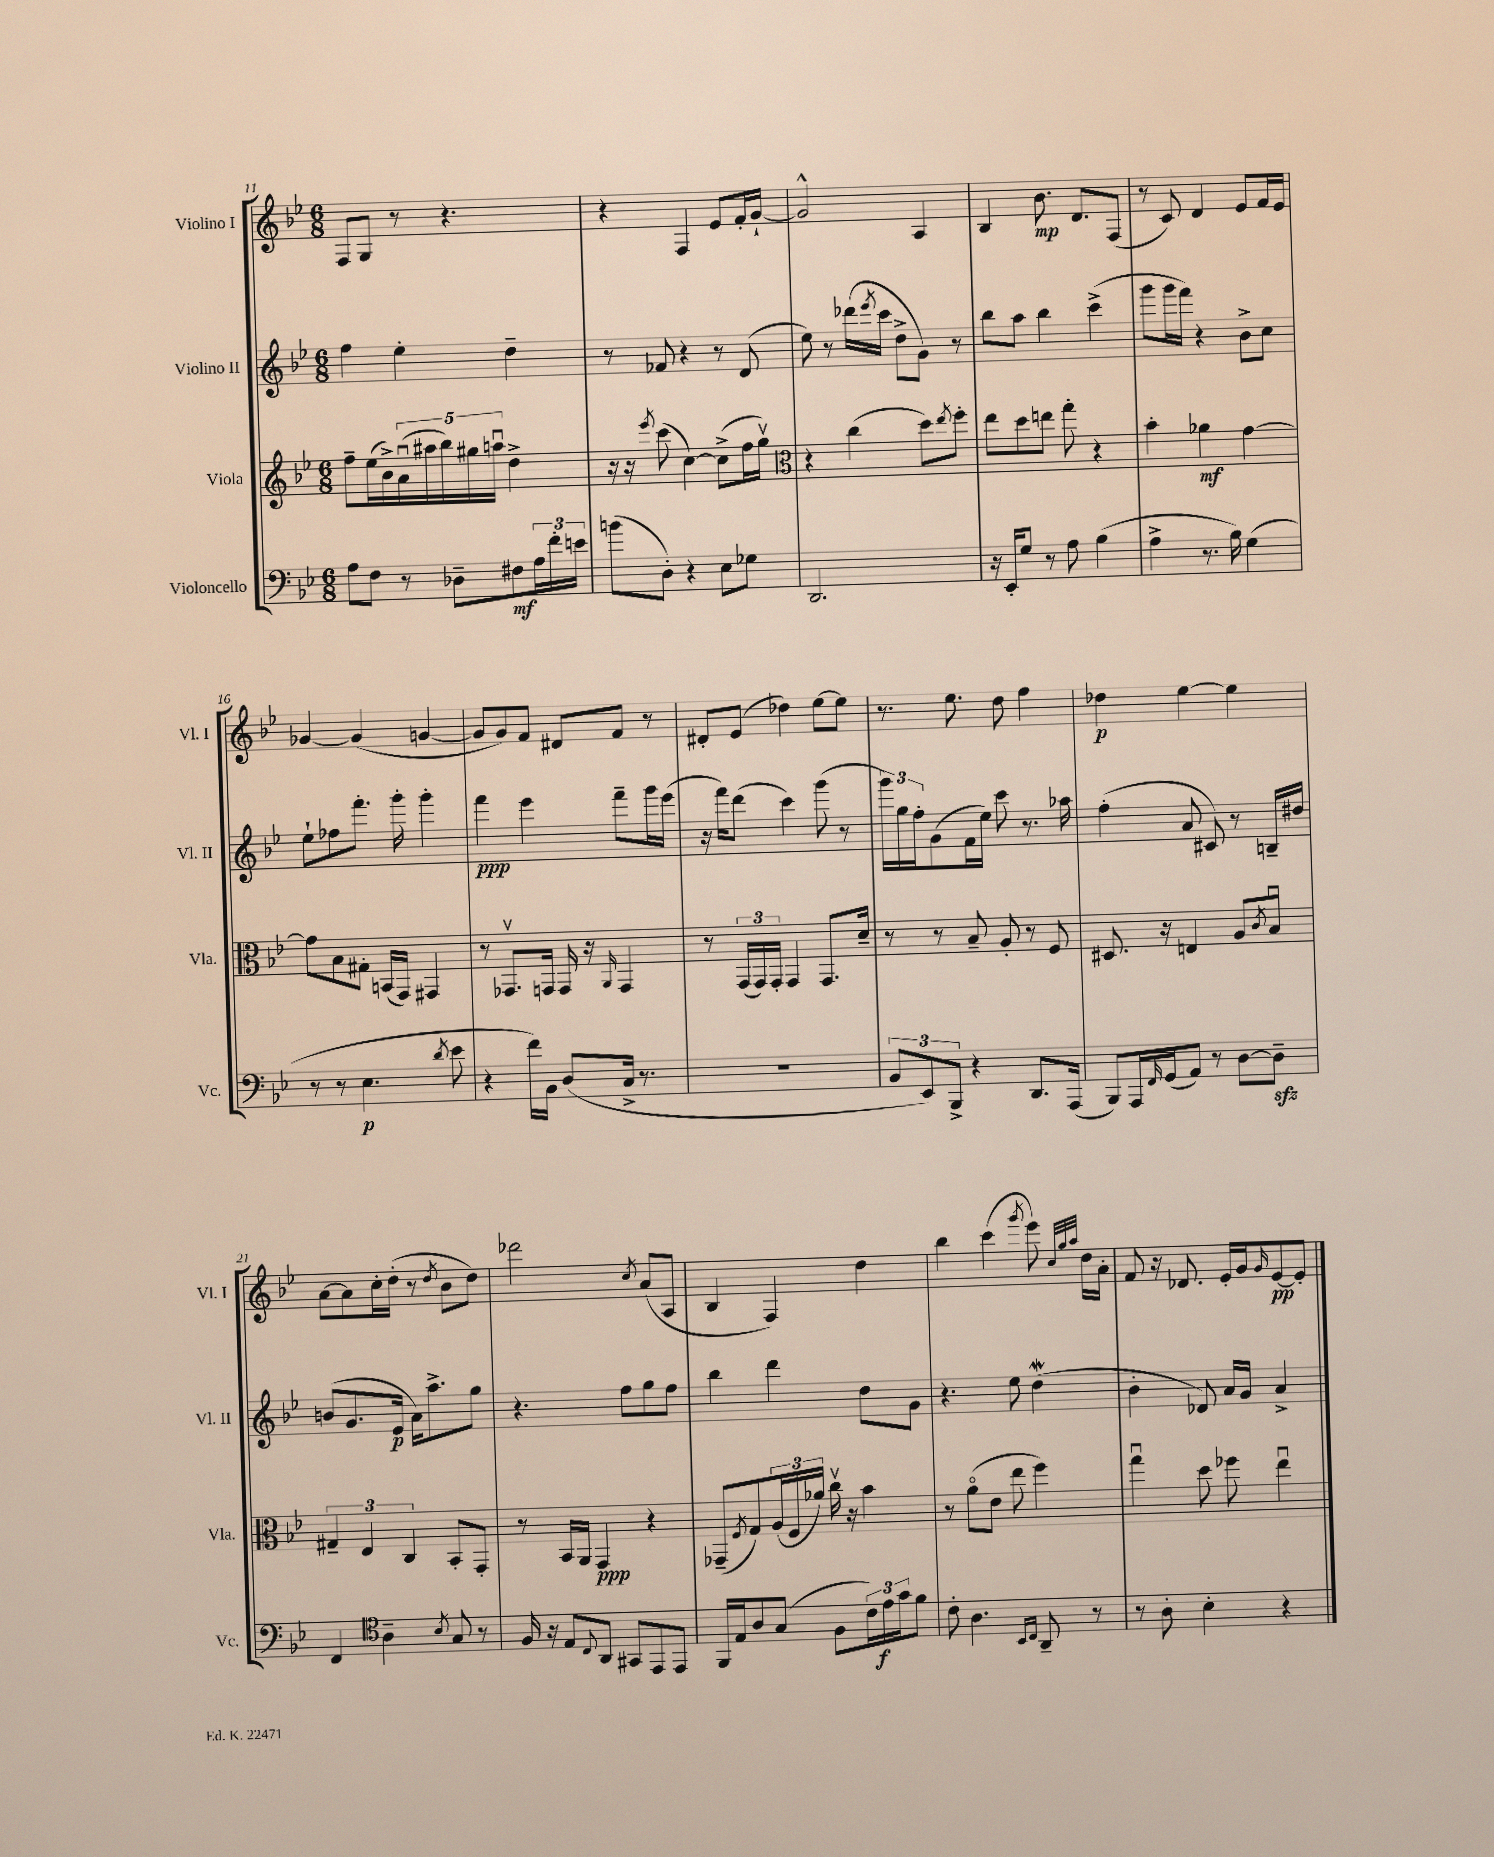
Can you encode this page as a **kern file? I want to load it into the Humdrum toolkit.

**kern	**dynam	**kern	**dynam	**kern	**dynam	**kern	**dynam
*part4	*part4	*part3	*part3	*part2	*part2	*part1	*part1
*staff4	*staff4	*staff3	*staff3	*staff2	*staff2	*staff1	*staff1
*I"Violoncello	*	*I"Viola	*	*I"Violino II	*	*I"Violino I	*
*I'Vc.	*	*I'Vla.	*	*I'Vl. II	*	*I'Vl. I	*
*clefF4	*	*clefG2	*	*clefG2	*	*clefG2	*
*k[b-e-]	*	*k[b-e-]	*	*k[b-e-]	*	*k[b-e-]	*
*M6/8	*	*M6/8	*	*M6/8	*	*M6/8	*
=11	=11	=11	=11	=11	=11	=11	=11
8A\L	.	8ff~\L	.	4ff\	.	8F/L	.
8F\J	.	(16ee-\L	.	.	.	8G/J	.
.	.	16b-^\)	.	.	.	.	.
8r	.	(20au\	.	4ee-'\	.	8r	.
.	.	20aa#X\	.	.	.	.	.
.	.	20bb-\)	.	.	.	.	.
8D-X~\L	.	.	.	.	.	4.r	.
.	.	20gg#X\	.	.	.	.	.
.	.	20aanu\JJ	.	.	.	.	.
8F#X\	mf	4dd^\	.	4dd~\	.	.	.
24A\L	.	.	.	.	.	.	.
24f'\	.	.	.	.	.	.	.
24en\JJ	.	.	.	.	.	.	.
=12	=12	=12	=12	=12	=12	=12	=12
(8bn\L	.	16r	.	8r	.	4r	.
.	.	16r	.	.	.	.	.
.	.	8qeee-/	.	.	.	.	.
8D'\J)	.	(8ccc\	.	8f-X/	.	.	.
4r	.	[4cc\)	.	4r	.	4F/	.
8E-\L	.	(8cc^\L]	.	8r	.	8e-/L	.
8G-X\J	.	16ff\L	.	(8d/	.	16f'/L	.
.	.	16ggv\JJ)	.	.	.	[16g`/JJ	.
=13	=13	=13	=13	=13	=13	=13	=13
*	*	*clefC3	*	*	*	*	*
2.DD/	.	4r	.	8ee-\)	.	2g^^/]	.
.	.	.	.	8r	.	.	.
.	.	(4cc\	.	(16ddd-X\LL	.	.	.
.	.	.	.	8qeee-/	.	.	.
.	.	.	.	16ccc\JJ	.	.	.
.	.	.	.	8dd^\L	.	.	.
.	.	8dd\L)	.	8g\J)	.	4A/	.
.	.	8qee-/	.	.	.	.	.
.	.	8ff'\J	.	8r	.	.	.
=14	=14	=14	=14	=14	=14	=14	=14
16r	.	8ee-\L	.	8bb-\L	.	4B-/	.
16EE-'/KL	.	.	.	.	.	.	.
8G/J	.	8dd\	.	8aa\J	.	.	.
8r	.	8een\J	.	4bb-\	.	8.b-\	mp
8A\	.	8gg'\	.	.	.	.	.
.	.	.	.	.	.	8.d/L	.
(4B-\	.	4r	.	(4ccc^\	.	.	.
.	.	.	.	.	.	(8F/J	.
=15	=15	=15	=15	=15	=15	=15	=15
4A^\	.	4b-'\	.	8ggg\L	.	8r	.
.	.	.	.	16ggg\L	.	8c/)	.
.	.	.	.	16fff\JJ)	.	.	.
8.r	.	4a-X\	mf	4r	.	4d/	.
16B-\)	.	.	.	.	.	.	.
(4G\	.	[4g\	.	8b-^\L	.	8e-/L	.
.	.	.	.	8cc\J	.	16f/L	.
.	.	.	.	.	.	16e-/JJ	.
!!LO:LB:g=z
=16	=16	=16	=16	=16	=16	=16	=16
8r	.	8g\L]	.	8ee-`\L	.	[4g-X/	.
8r	.	8B-\	.	8ff-X\	.	.	.
4.E-\	p	8G#X'\J	.	8.fff'\J	.	(4g-/]	.
.	.	(16BBn/LL	.	.	.	.	.
.	.	16GG/JJ)	.	16ggg'\	.	.	.
.	.	4GG#X/	.	4ggg'\	.	[4gn/	.
8qd/	.	.	.	.	.	.	.
8e-\	.	.	.	.	.	.	.
=17	=17	=17	=17	=17	=17	=17	=17
4r	.	8r	.	4fff\	ppp	8g/L]	.
.	.	8.GG-Xv/L	.	.	.	8g/)	.
16f\LL)	.	.	.	4eee-\	.	8f/J	.
16BB-\JJ	.	16GGn/Jk	.	.	.	.	.
(8D/L	.	16GG/	.	.	.	8d#X/L	.
.	.	16r	.	.	.	.	.
.	.	16qqAA/	.	.	.	.	.
16C^/Jk	.	4GG/	.	8fff~\L	.	8f/J	.
8.r	.	.	.	.	.	.	.
.	.	.	.	16ggg\L	.	8r	.
.	.	.	.	(16eee-\JJ	.	.	.
=18	=18	=18	=18	=18	=18	=18	=18
2.r	.	8r	.	16r	.	8d#X'/L	.
.	.	.	.	16fff\KL)	.	.	.
.	.	(24GG/LL	.	(8ddd\J	.	(8e-/J	.
.	.	24GG/)	.	.	.	.	.
.	.	24GG'/JJ	.	.	.	.	.
.	.	4GG/	.	4ccc\)	.	4dd-X\)	.
.	.	8.GG/L	.	(8ggg\	.	[8ee-\L	.
.	.	.	.	8r	.	8ee-\J]	.
.	.	16d~/Jk	.	.	.	.	.
=19	=19	=19	=19	=19	=19	=19	=19
12BB-/L	.	8r	.	24ggg\LL)	.	8.r	.
.	.	.	.	24gg\	.	.	.
12EE-/)	.	.	.	24ff'\J	.	.	.
.	.	8r	.	(8g\	.	.	.
12BBB-^/J	.	.	.	.	.	.	.
.	.	.	.	.	.	8.ee-\	.
4r	.	8B-~/	.	16f\L	.	.	.
.	.	.	.	16ee-\JJ)	.	.	.
.	.	8A'/	.	8ccc\	.	8dd\	.
8.DD/L	.	8r	.	8.r	.	4ff\	.
.	.	8F/	.	.	.	.	.
(16AAA/Jk	.	.	.	16aa-X\	.	.	.
=20	=20	=20	=20	=20	=20	=20	=20
8BBB-/L)	.	8.D#X/	.	(4ff'\	.	4dd-X\	p
16AAA/L	.	.	.	.	.	.	.
16qqFF/	.	.	.	.	.	.	.
(16GG/J	.	16r	.	.	.	.	.
8AA/J)	.	4En/	.	8a/	.	[4ee-\	.
8r	.	.	.	8c#X/)	.	.	.
[8D\L	.	8A/L	.	8r	.	4ee-\]	.
.	.	8qc/	.	.	.	.	.
8Dzz~\J]	.	8B-u/J	.	16Bn~/LL	.	.	.
.	.	.	.	16dd#X/JJ	.	.	.
!!LO:LB:g=z
=21	=21	=21	=21	=21	=21	=21	=21
4FF/	.	6G#X~/	.	(8bn/L	.	[8a\L	.
.	.	.	.	8.g/	.	8a\]	.
.	.	6E-/	.	.	.	.	.
*clefC4	*	*	*	*	*	*	*
4A~\	.	.	.	.	.	16cc'\L	.
.	.	.	.	16e-/Jk	p	(16dd'\JJ	.
.	.	6C/	.	.	.	.	.
.	.	.	.	16a\KL)	.	8r	.
.	.	.	.	8.aa^\	.	.	.
8qB-/	.	.	.	.	.	8qdd/	.
8G/	.	8BB-'/L	.	.	.	8b-\L	.
8r	.	8GG'/J	.	8gg\J	.	8dd\J)	.
=22	=22	=22	=22	=22	=22	=22	=22
16F/	.	8r	.	4.r	.	2ddd-X\	.
16r	.	.	.	.	.	.	.
8E-/L	.	16BB-/LL	.	.	.	.	.
.	.	16AA/JJ	.	.	.	.	.
8qqC/	.	.	.	.	.	.	.
8AA/J	.	4GG/	ppp	.	.	.	.
8GG#X/L	.	.	.	8ff\L	.	.	.
.	.	.	.	.	.	8qcc/	.
8EE-/	.	4r	.	8gg\	.	(8a/L	.
8EE-/J	.	.	.	8ff\J	.	8A/J	.
=23	=23	=23	=23	=23	=23	=23	=23
16FF/LL	.	(8GG-X~/L	.	4bb-\	.	4B-/	.
16E-/J	.	.	.	.	.	.	.
.	.	8qF/	.	.	.	.	.
8A/	.	8G/)	.	.	.	.	.
(8G/J	.	(24A/L	.	4ddd\	.	4F/)	.
.	.	24F/	.	.	.	.	.
.	.	24a-X/JJ)	.	.	.	.	.
8F\L	.	16ccv\	.	.	.	.	.
.	.	16r	.	.	.	.	.
24c\L)	.	4b-\	.	8dd\L	.	4dd\	.
24e-\	f	.	.	.	.	.	.
24g\J	.	.	.	.	.	.	.
8f\J	.	.	.	8g\J	.	.	.
=24	=24	=24	=24	=24	=24	=24	=24
8c'\	.	8r	.	4.r	.	4bb-\	.
4.A\	.	(8a\L	.	.	.	.	.
.	.	8e-\J	.	.	.	(4ccc\	.
.	.	8ee-\	.	8ee-\	.	.	.
16qqBB-/LL	.	.	.	.	.	.	.
16qqC/JJ	.	.	.	.	.	8qggg/	.
8AA~/	.	4ff\)	.	(4ddW\	.	8eee-\)	.
.	.	.	.	.	.	32qqcc/LLL	.
.	.	.	.	.	.	32qqgg/	.
.	.	.	.	.	.	32qqaa/JJJ	.
8r	.	.	.	.	.	16dd\LL	.
.	.	.	.	.	.	16a'\JJ	.
=25	=25	=25	=25	=25	=25	=25	=25
8r	.	4ggu\	.	4b-'\	.	8f/	.
8A'\	.	.	.	.	.	16r	.
.	.	.	.	.	.	8.d-X/	.
4B-'\	.	8dd\	.	8d-X/)	.	.	.
.	.	8ff-X\	.	16a/LL	.	16e-'/LL	.
.	.	.	.	16g/JJ	.	16g/J	.
.	.	.	.	.	.	16qqg/	.
4r	.	4ee-u\	.	4a^/	.	[8e-/	pp
.	.	.	.	.	.	8e-'/J]	.
==	==	==	==	==	==	==	==
*-	*-	*-	*-	*-	*-	*-	*-
